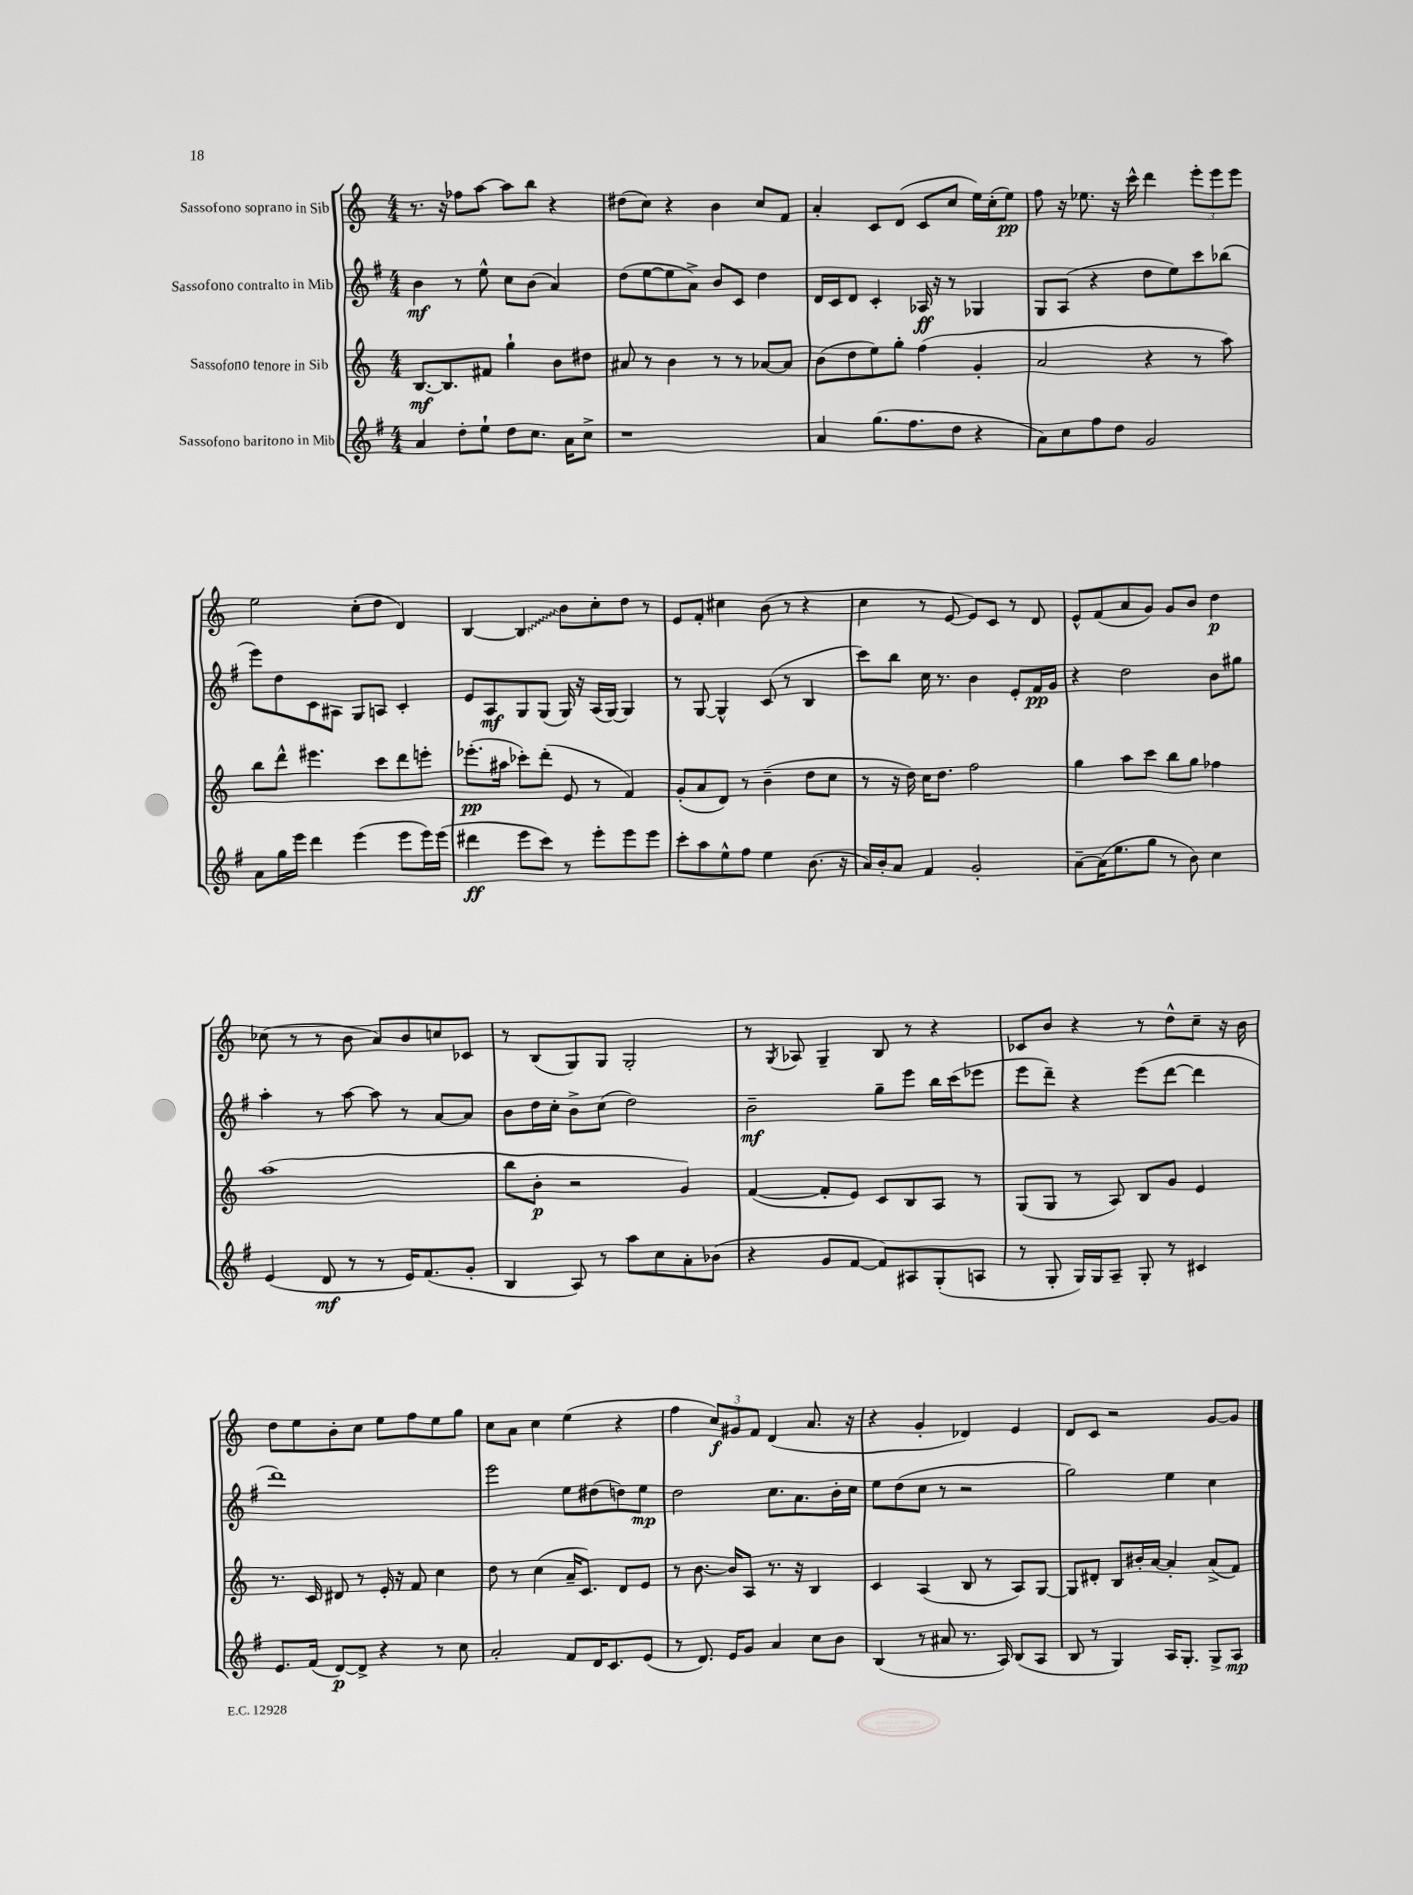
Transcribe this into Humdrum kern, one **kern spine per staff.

**kern	**kern	**kern	**kern
*staff4	*staff3	*staff2	*staff1
*clefG2	*clefG2	*clefG2	*clefG2
*k[f#]	*k[]	*k[f#]	*k[]
*M4/4	*M4/4	*M4/4	*M4/4
4a	[8.B	4b	8.r
.	8.B]	.	16r
8dd'	.	8r	8ff-
8ee`	8f#	8ee^^	[8aa
8dd	4gg`	8cc	8aa]
8.cc	.	(8b	8bb
.	8b	4a)	4r
16a	.	.	.
8cc^	8dd#	.	.
=	=	=	=
1r	8a#	(8dd	(8dd#
.	8r	[8ee	8cc)
.	4b	8ee]	4r
.	.	8a^)	.
.	8r	8b	4b
.	8r	8c	.
.	[8a-	4dd	8cc
.	8a-]	.	8f
=	=	=	=
4a	(8b	16d	4a'
.	.	16c	.
.	8dd	8d	.
(8.gg	8ee)	4c'	8c
.	8gg'	.	(8d
8.ff#	.	.	.
.	(4ff	16A-	8c
.	.	16r	.
8dd	.	8r	8cc
4r	4g'	4G-	16ee)
.	.	.	(16cc'
.	.	.	8ee)
=	=	=	=
8a)	2a	8G	8ff
8cc	.	(8A	16r
.	.	.	8.ee-
8ff#	.	4r	.
8dd	.	.	16r
.	.	.	16ccc^^
2g	4r	8dd	4ddd
.	.	8ee)	.
.	8r	8ccc	12eee'
.	.	.	12eee
.	8aa)	(8bb-	.
.	.	.	12eee
=	=	=	=
8a	8bb	8eee)	2ee
16gg	8ddd^^	8dd	.
16eee	.	.	.
4ddd	4.eee#	8c	.
.	.	8A#	.
(4eee	.	8G	(8cc'
.	8ccc	8A	8dd
8eee	8ddd	4c'	4d)
16eee)	8eee'	.	.
(16eee	.	.	.
=	=	=	=
4ddd#	(8.eee-'	8e	[4B
.	.	8A	.
.	16aa#	.	.
8eee	8ccc-')	8G	4B]
8ccc)	(8ddd'	(8G	.
8r	8e	16G)	8b
.	.	16r	.
8eee'	8r	(16A	8cc'
.	.	[16G)	.
8eee	4f)	4G]	8dd
8eee	.	.	8r
=	=	=	=
8ccc'	(8g'	8r	8e
8aa	8a	[8G	8f'
8ee^^	8d)	4G^^]	4cc#
8ff#	8r	.	.
4ee	(4b~	(8c	(8b
.	.	8r	8r
(8.b	8dd	4B	4r
.	8cc	.	.
16r	.	.	.
=	=	=	=
16a)	8r	8ccc)	4cc
16b'	.	.	.
8a	16r	8bb	.
.	16dd)	.	.
4f#	16cc	16cc	8r
.	8.dd	8.r	.
.	.	.	[8e
2g'	2ff	4b	8e])
.	.	.	8c
.	.	8e'	8r
.	.	16f#	8d
.	.	16g	.
=	=	=	=
[8a~	4gg	4r	8e^^
(16a]	.	.	(8f
8.ee	.	.	.
.	8aa	2dd	8a
8gg	8ccc	.	8g)
8r	8bb	.	8g
8b)	8gg	.	8b
4cc	4ff-	8b	4dd
.	.	8gg#	.
=	=	=	=
(4e	(1aa	4aa'	(8cc-
.	.	.	8r
8d	.	8r	8r
8r	.	[8aa	8b
8r	.	8aa]	8a)
16e)	.	8r	8b
(8.f#	.	.	.
.	.	[8a	8cc
8g'	.	8a]	8c-
=	=	=	=
4B	8bb	8b	8r
.	8b'	16dd	(8B
.	.	16cc'	.
8A)	2r	8b^	8G)
8r	.	(8cc	8G
8aa	.	2dd)	2G'
8cc	.	.	.
8a'	4g)	.	.
(8b-	.	.	.
=	=	=	=
4r	([4f	2b~	8r
.	.	.	8qG
.	.	.	8A-
8g	8f']	.	4G~
[8f#	8e)	.	.
8f#])	8c	8gg~	8B
8A#	8B	8eee	8r
(8G'	8A	16bb	4r
.	.	(16ccc	.
8A	8r	8eee-	.
=	=	=	=
8r	(8G	8eee	8c-
8G'	8G	8ddd~)	8b
16G)	8r	4r	4r
16G	.	.	.
8A~	8A)	.	.
8G'	8B	(8eee	8r
8r	8g	[8ddd	8dd^^
4c#	4e	4ddd]	8cc~
.	.	.	16r
.	.	.	16b
=	=	=	=
8.e	8.r	1ddd)	8dd
.	.	.	8ee
(16f#	16c	.	.
[8d)	8d#	.	8b'
8d^]	8r	.	8cc
4r	16e'	.	8ee
.	16r	.	.
.	8f	.	8ff
8r	4cc	.	8ee
8cc	.	.	8gg
=	=	=	=
2a'	8dd	2eee	8cc
.	8r	.	8a
.	(4cc	.	4cc
8f#	16a~	8ee	(4ee
.	8.c)	.	.
16d	.	(8dd#	.
8.c	.	.	.
.	8d	8dd)	4r
(8e	8e	8ee	.
=	=	=	=
8r	8r	2dd	4ff
8.d)	[8.b	.	.
.	.	.	12cc)
16e	16b]	.	.
.	.	.	12g#
8g	8A	.	.
.	.	.	12f
4a	8.r	8.cc	(4d
.	16r	8.a	.
8cc	4B	.	8.a
8b	.	16b'	.
.	.	16cc	16r
=	=	=	=
(4B	4c	8ee	4r
.	.	(8dd	.
8r	(4A	8cc	4g'
8a#	.	8r	.
8.r	8B	2r	4d-)
.	8r	.	.
16A)	.	.	.
(8B	8A)	.	4e
8A	[8G	.	.
=	=	=	=
8B	8G]	2gg)	8d
8r	8d#'	.	8c
4G)	8B	.	2r
.	16b#'	.	.
.	[16a	.	.
16A	4a']	4ee	.
8.G'	.	.	.
8G^	(8a^	4cc	[8g
8A	8f)	.	8g]
==	==	==	==
*-	*-	*-	*-
